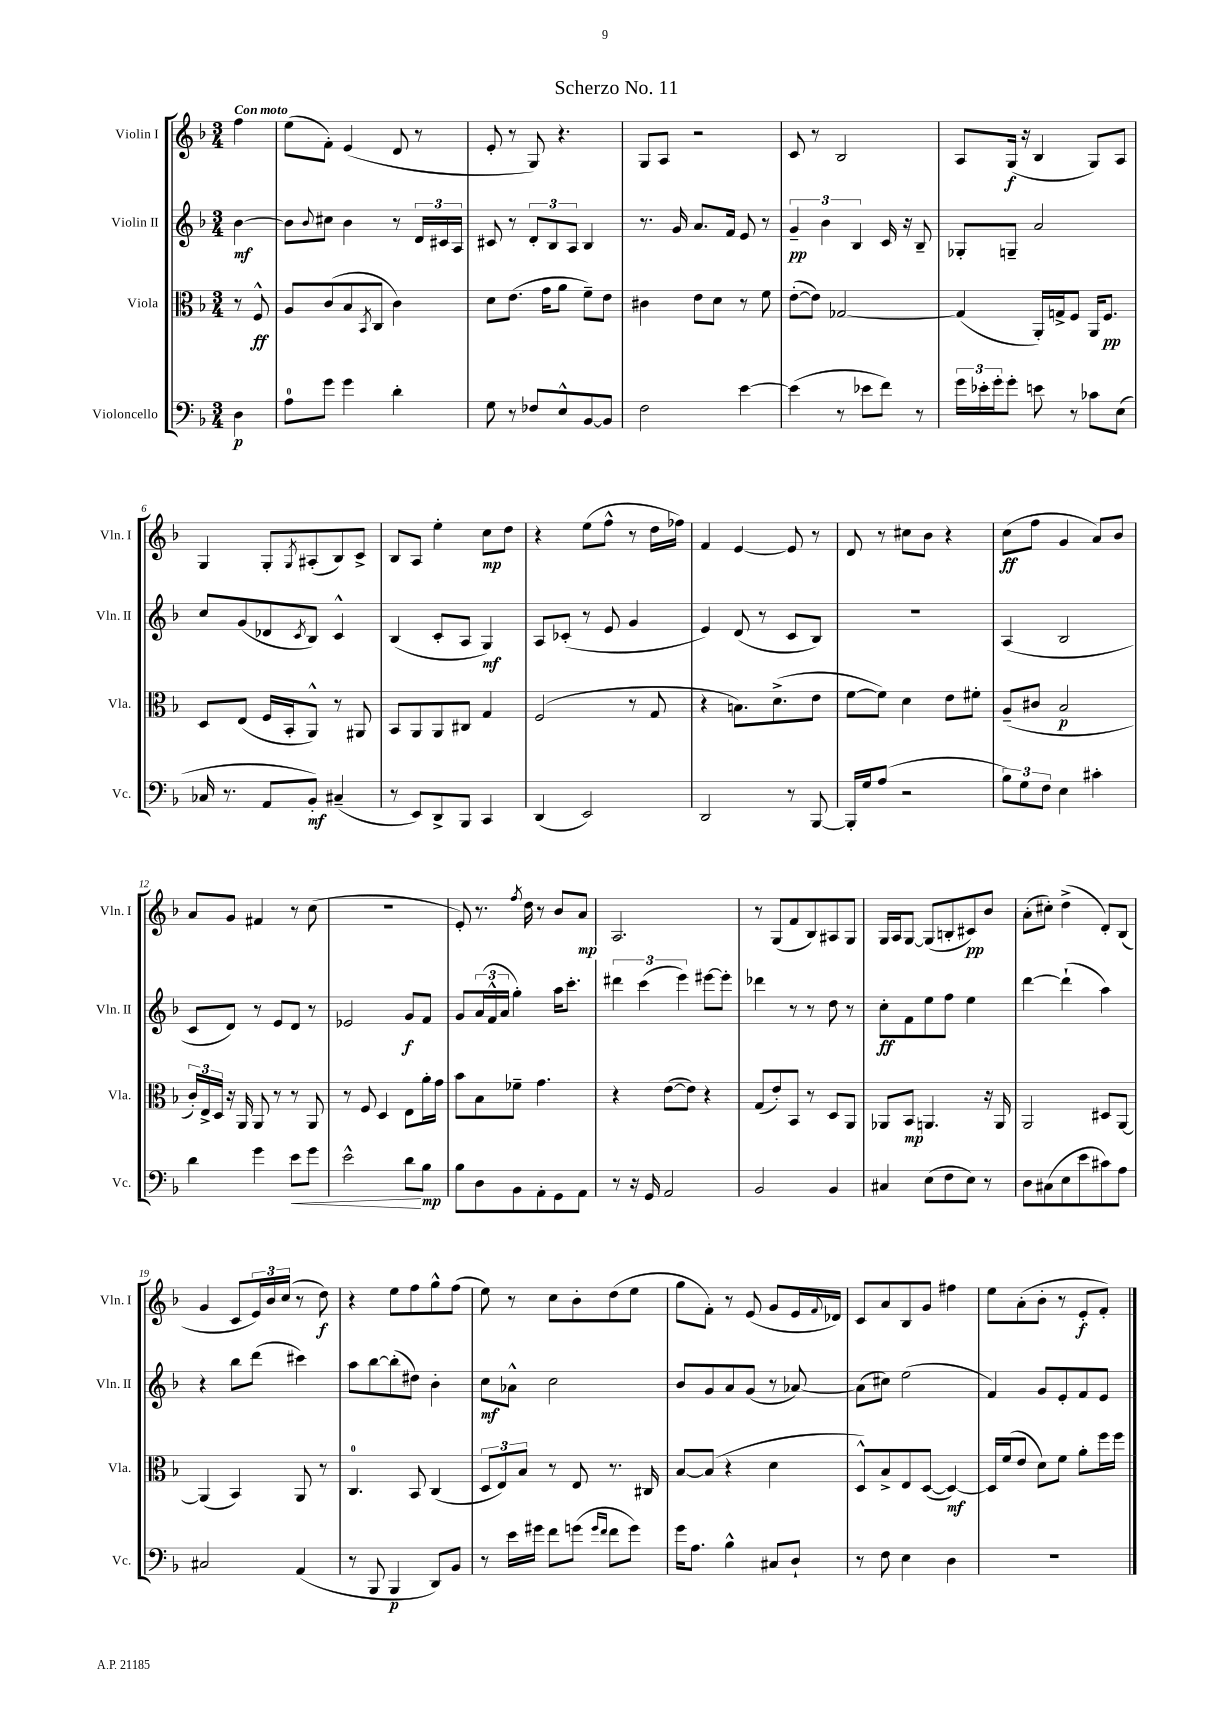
\header { title = "Scherzo No. 11" }
<<
\new StaffGroup <<
\new Staff = "s0" \with { instrumentName = "Violin I" shortInstrumentName = "Vln. I" } {
    \clef treble \key f \major \numericTimeSignature \time 3/4 \partial 4 \tempo "Con moto"
    f''4 |
    e''8( f'8-.) e'4( d'8 r8 |
    e'8-. r8 g8) r4. |
    g8 a8 r2 |
    c'8 r8 bes2 |
    a8 g16\f( r16 bes4 g8) a8 |
    g4 g8-. \acciaccatura { g8 } ais8-.( bes8) c'8-> |
    bes8 a8 e''4-. c''8\mp d''8 |
    r4 e''8( f''8-^ r8 d''16 fes''16) |
    f'4 e'4~ e'8 r8 |
    d'8 r8 cis''8 bes'8 r4 |
    c''8\ff( f''8 g'4 a'8) bes'8 |
    a'8 g'8 fis'4 r8 c''8( |
    R2. |
    e'8-.) r8. \acciaccatura { f''8 } d''16 r8 bes'8 a'8\mp |
    a2. |
    r8 g8( f'8 bes8) ais8 g8 |
    g16 a16 g8~ g8( b8-. cis'8\pp) bes'8 |
    a'8-.( cis''8-.) d''4->( d'8-.) bes8( |
    g'4 c'8 \tuplet 3/2 { e'16) bes'16 c''16( } r8 d''8\f) |
    r4 e''8 f''8 g''8-^ f''8( |
    e''8) r8 c''8 bes'8-. d''8( e''8 |
    g''8 f'8-.) r8 e'8( g'8 e'16 \appoggiatura { f'8 } des'16) |
    c'8 a'8 bes8 g'8 fis''4 |
    e''8 a'8-.( bes'8-. r8 e'8-.\f f'8-.) \bar "|." |
}
\new Staff = "s1" \with { instrumentName = "Violin II" shortInstrumentName = "Vln. II" } {
    \clef treble \key f \major \numericTimeSignature \time 3/4 \partial 4
    bes'4~\mf |
    bes'8 \appoggiatura { bes'8 } cis''8 bes'4 r8 \tuplet 3/2 { d'16 cis'16 a16 } |
    cis'8 r8 \tuplet 3/2 { d'8-. bes8 a8 } bes4 |
    r8. g'16 a'8. f'16 e'8 r8 |
    \tuplet 3/2 { g'4--\pp bes'4 bes4 } c'16 r16 bes8-- |
    ges8-. g8-- a'2 |
    c''8 g'8( des'8 \acciaccatura { c'8 } bes8) c'4-^ |
    bes4( c'8-. a8 g4\mf) |
    a8 ces'8-.( r8 e'8 g'4 |
    e'4) d'8( r8 c'8 bes8) |
    R2. |
    a4( bes2 |
    c'8 d'8) r8 e'8 d'8 r8 |
    ees'2 g'8\f f'8 |
    g'8 \tuplet 3/2 { a'16( f'16-^ a'16 } g''4-.) a''16 c'''8.-. |
    \tuplet 3/2 { dis'''4 c'''4( e'''4) } eis'''8~ eis'''8-. |
    des'''4 r8 r8 d''8 r8 |
    c''8-.\ff f'8 e''8 f''8 e''4 |
    d'''4~ d'''4-!( a''4) |
    r4 bes''8 d'''8( cis'''4) |
    a''8 bes''8~ bes''8-.( dis''8) bes'4-. |
    c''8\mf aes'8-^ c''2 |
    bes'8 g'8 a'8 g'8( r8 aes'8~) |
    aes'8( cis''8) e''2( |
    f'4) g'8 e'8-. f'8 e'8 \bar "|." |
}
\new Staff = "s2" \with { instrumentName = "Viola" shortInstrumentName = "Vla." } {
    \clef alto \key f \major \numericTimeSignature \time 3/4 \partial 4
    r8 f8-^\ff |
    a8 c'8( bes8 \acciaccatura { bes,8 } c8 c'4) |
    d'8 e'8.( g'16 a'8 f'8--) e'8 |
    cis'4 e'8 d'8 r8 f'8 |
    e'8~-.( e'8) ges2~ |
    ges4( a,16-.) g16-> f8 a,16 f8.\pp |
    d8 e8( f16 bes,16-. a,8-^) r8 ais,8 |
    bes,8 a,8 a,8 cis8 g4 |
    f2( r8 g8 |
    r4 b8.) d'8.->( e'8 |
    f'8~ f'8) d'4 e'8 fis'8-. |
    a8--( cis'8 bes2\p |
    \tuplet 3/2 { c'16-.) e16-> d16 } r16 a,16 a,8 r8 r8 a,8 |
    r8 f8 d4 e8 a'16-. g'16 |
    bes'8 bes8 fes'8-- g'4. |
    r4 e'8~( e'8) r4 |
    g8( e'8-.) bes,8 r8 d8 a,8 |
    aes,8 bes,8\mp a,4. r16 a,16 |
    a,2 dis8 a,8~ |
    a,4( bes,4) a,8 r8 |
    c4.-0 bes,8 c4( |
    \tuplet 3/2 { d8 e8) bes8 } r8 e8 r8. cis16 |
    bes8~ bes8( r4 d'4 |
    d8-^) bes8-> e8 d8~( d4~\mf) |
    d16 f'16( e'8 d'8) f'8 a'8-. f''16 f''16 \bar "|." |
}
\new Staff = "s3" \with { instrumentName = "Violoncello" shortInstrumentName = "Vc." } {
    \clef bass \key f \major \numericTimeSignature \time 3/4 \partial 4
    d4\p |
    a8-0 g'8 g'4 d'4-. |
    g8 r8 fes8 e8-^ bes,8~ bes,8 |
    f2 e'4~ |
    e'4( r8 ees'8 f'8) r8 |
    \tuplet 3/2 { g'16 ees'16-. g'16-. } g'8-. e'8 r8 ces'8 e8( |
    ces16 r8. a,8 bes,8-.\mf) cis4--( |
    r8 e,8) d,8-> bes,,8 c,4 |
    d,4( e,2) |
    d,2 r8 bes,,8~ |
    bes,,16-. g16 a8( r2 |
    \tuplet 3/2 { bes8) g8 f8 } e4 cis'4-. |
    d'4 g'4 e'8\< g'8 |
    e'2-^ d'8\! bes8\mp |
    bes8 d8 bes,8 a,8-. g,8 a,8 |
    r8 r16 g,16 a,2 |
    bes,2 bes,4 |
    cis4 e8( f8 e8) r8 |
    d8 cis8( e8 e'8 cis'8) a8 |
    cis2 a,4( |
    r8 bes,,8 bes,,4\p d,8) bes,8 |
    r8 e'16 gis'16 f'8 g'8( \grace { g'16 f'16 } f'8 g'8) |
    g'16 a8. bes4-^ cis8 d8-! |
    r8 f8 e4 d4 |
    R2. \bar "|." |
}
>>
>>
